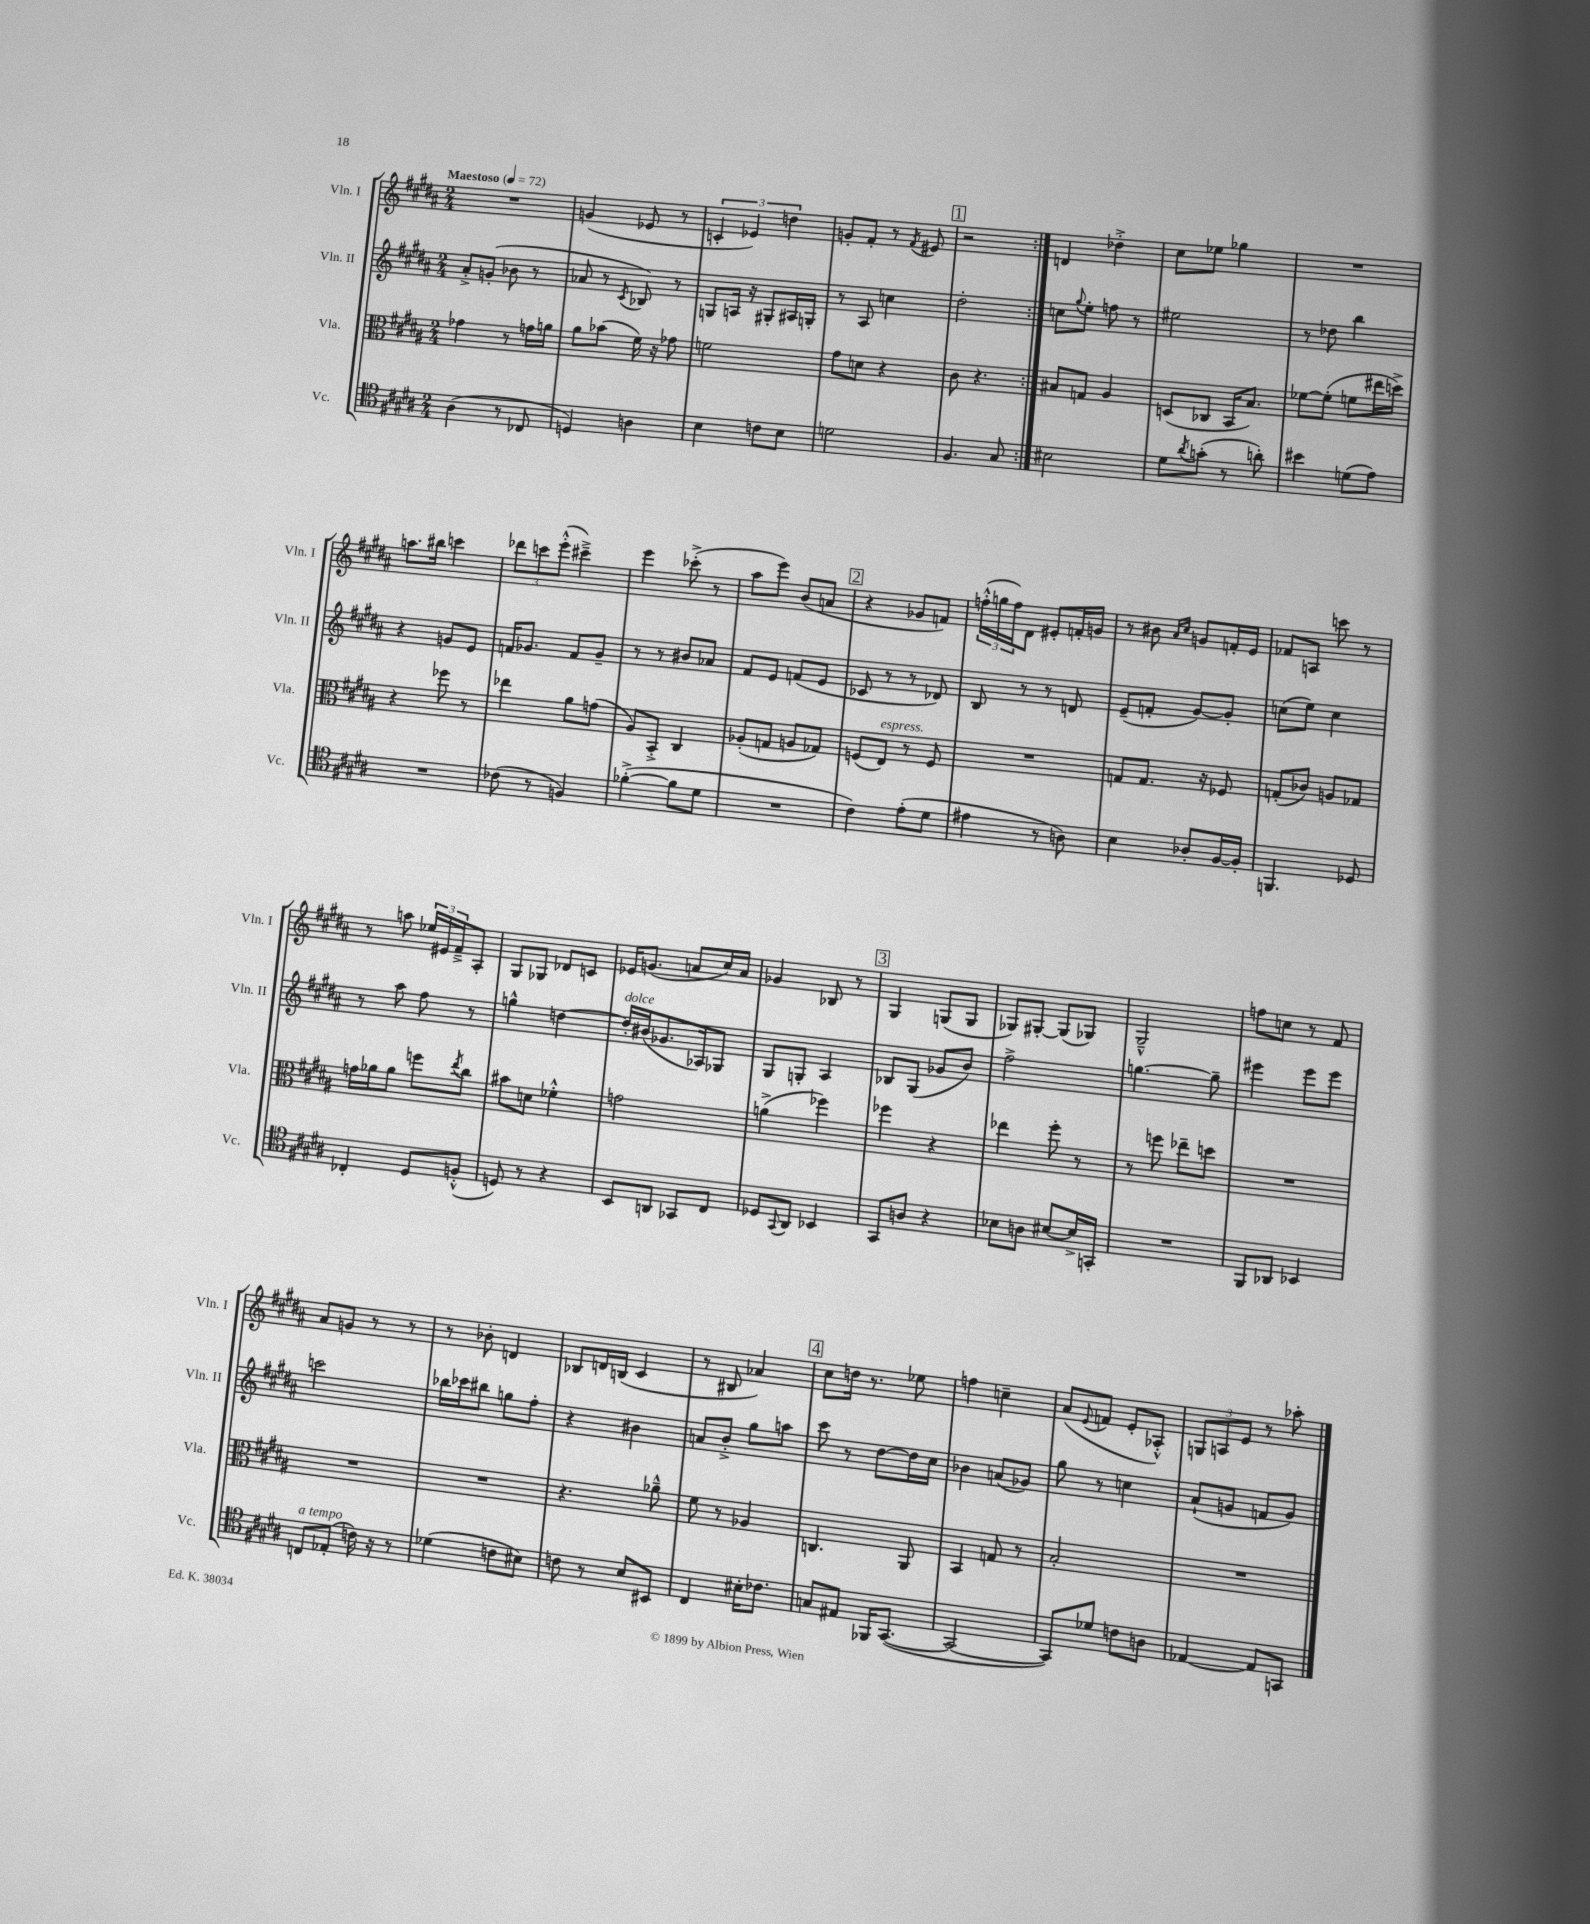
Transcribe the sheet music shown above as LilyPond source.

<<
\new StaffGroup <<
\new Staff = "s0" \with { instrumentName = "Vln. I" shortInstrumentName = "Vln. I" } {
    \clef treble \key b \major \numericTimeSignature \time 2/4 \tempo "Maestoso" 4 = 72
    \repeat volta 2 { R2 |
    g'4( ees'8 r8 |
    \tuplet 3/2 { c'4-. ees'4) d''4 } |
    g'8-. fis'8-. r8 \acciaccatura { fis'8 } eis'8 |
    \mark \markup { \box "1" } r2 | }
    d'4 des''4-.-> |
    cis''8 ees''8 ges''4 |
    R2 |
    a''8. bis''16 c'''4 |
    \tuplet 3/2 { des'''8 c'''8 e'''8-.-^( } cis'''4--->) |
    e'''4 ces'''8-.->( r8 |
    ais''8 e'''8) b'8( a'8 |
    \mark \markup { \box "2" } r4 ges'8 f'8) |
    \tuplet 3/2 { f''16-.-^( g''16 f''16) } dis'8 eis'8-. f'16-. g'16 |
    r8 bis'8 \grace { ais'16 cis''16 } g'8 f'16-. e'16 |
    fes'8 a8 c'''8 r8 |
    r8 a''8 \tuplet 3/2 { ees''16 eis'16 fis'16---> } ais8-. |
    gis8 ges8 des'8 c'8 |
    ees'16 g'8.( a'8 cis''16) a'16 |
    ges'4 bes8 r8 |
    \mark \markup { \box "3" } gis4 g8( g8 |
    ges8) gis8~-. gis8( ges8) |
    gis2---^ |
    f''8 c''8 r8 fis'8 |
    ais'8 g'8 r8 r8 |
    r8 bes'8-. d'4 |
    bes8 d'16 b16( cis'4 |
    r8 bis8 aes'4) |
    \mark \markup { \box "4" } cis''8 d''16 r8. ees''8 |
    f''4 c''4-- |
    ais'8( \appoggiatura { e'8 } f'8 e'8-. aes8-.-^) |
    \tuplet 3/2 { g8 a8 e'8 } r8 aes''8-. \bar "|." |
}
\new Staff = "s1" \with { instrumentName = "Vln. II" shortInstrumentName = "Vln. II" } {
    \clef treble \key b \major \numericTimeSignature \time 2/4
    \repeat volta 2 { ais'8-.-> g'8-.( bes'8 r8 |
    aes'8 r8 \acciaccatura { cis'8 } bes8) r8 |
    g8 a16 r16 gis8-. ais16 g16-. |
    r8 ais8 c''4 |
    \mark \markup { \box "1" } dis''2-. | }
    c''8 \appoggiatura { gis''8 } e''8-. f''8 r8 |
    eis''2 |
    r8 des''8 b''4 |
    r4 g'8 e'8 |
    f'16 ges'8. f'8 ges'8-- |
    r8 r8 bis'8 aes'8 |
    fis'8 e'8 f'8( e'8 |
    \mark \markup { \box "2" } ces'8 r8 r8 des'8) |
    b8 r8 r8 d'8 |
    e'8--( f'8-. gis'8~) gis'8-. |
    c''8( e''8) c''4 |
    r8 ais''8 fis''8 r8 |
    g''4-^ d''4~ |
    d''16-.^\markup { \italic "dolce" } bis'16( ges'8. aes16) ges8 |
    gis8 g8-. ais4 |
    \mark \markup { \box "3" } bes8 gis8( ges'8 b'8) |
    fis''2-> |
    g''4.~ g''8-- |
    eis'''4 eis'''8 eis'''8 |
    c'''2 |
    bes''16 ces'''16 bis''8 g''8 fis''8-. |
    r4 bis'4 |
    a'8 b'8-.-> gis''8 a''8 |
    \mark \markup { \box "4" } cis'''8 r8 dis''8~ dis''16 cis''16 |
    bes'4 a'8( ges'8) |
    gis''8 r8 c''4 |
    ais'8-!( g'8 f'8 g'8) \bar "|." |
}
\new Staff = "s2" \with { instrumentName = "Vla." shortInstrumentName = "Vla." } {
    \clef alto \key b \major \numericTimeSignature \time 2/4
    \repeat volta 2 { ges'4 r8 g'16 a'16 |
    ais'8 bes'8( fis'16) r16 ges'8 |
    f'2 |
    gis'8 d'8 r4 |
    \mark \markup { \box "1" } cis'8 r4. | }
    bis8 g8 ais4 |
    d8( ces8 b,16 b8.) |
    fes'8~ fes'8-.( f'8 eis''16 d''16->) |
    r4 fes''8 r8 |
    ees''4 ais'8 g'8( |
    ais8) b,8-.-> cis4 |
    aes8-.( g8 a8 ges8) |
    \mark \markup { \box "2" } f8( e8^\markup { \italic "espress." }) r8 f8 |
    R2 |
    g8 g8. r16 fes8 |
    g8-.( ces'8) a8 ges8 |
    g'16 aes'16 aes'8 f''8 \acciaccatura { e''8 } cis''8 |
    bis'8 d'8 fes'4-.-^ |
    g'2 |
    a'4->( fes''4) |
    \mark \markup { \box "3" } fes''4 r4 |
    ees''4 fis''8-. r8 |
    r8 f''8 ees''8-- d''8 |
    R2 |
    R2 |
    R2 |
    r4. aes'8---^ |
    fis'8 r8 aes4 |
    \mark \markup { \box "4" } c4. ais,8 |
    b,4 g8 r8 |
    b2-. |
    R2 \bar "|." |
}
\new Staff = "s3" \with { instrumentName = "Vc." shortInstrumentName = "Vc." } {
    \clef tenor \key b \major \numericTimeSignature \time 2/4
    \repeat volta 2 { ais4( r8 ces8 |
    d4) a4 |
    b4 c'8 b8 |
    d'2 |
    \mark \markup { \box "1" } fis4. gis8 | }
    bis2 |
    dis'8 \acciaccatura { ais'8 } g'8-.( r8 a'8-.) |
    bis'4 d'8( e'8) |
    R2 |
    ces'8( r8 f4) |
    fes'4~-.->( fes'8 dis'8 |
    R2 |
    \mark \markup { \box "2" } cis'4) e'8-.( dis'8 |
    eis'4 r8 a8) |
    b4 aes8-. fis16~ fis16-. |
    f,4. des8 |
    ces4-. dis8 f8-.-^( |
    d8) r8 r4 |
    b,8 a,8 ges,8 cis8 |
    des8 \appoggiatura { gis,8 } ais,8 bes,4 |
    \mark \markup { \box "3" } gis,8 a8 r4 |
    bes8 a8 bis8~ bis16-> g,16-. |
    R2 |
    fis,8 aes,8 bes,4 |
    c8^\markup { \italic "a tempo" } ees8-.( c'16) r16 r8 |
    des'4( c'8 bis8) |
    c'8 r8 b8 bis,8 |
    cis4 bis16-. ces'8. |
    \mark \markup { \box "4" } g8 eis8 fes,16 gis,8.~( |
    gis,2~ |
    gis,8) des'8 c'8 a8 |
    ees4~ ees8 g,8 \bar "|." |
}
>>
>>
\layout { \context { \Score \remove "Bar_number_engraver" } }
